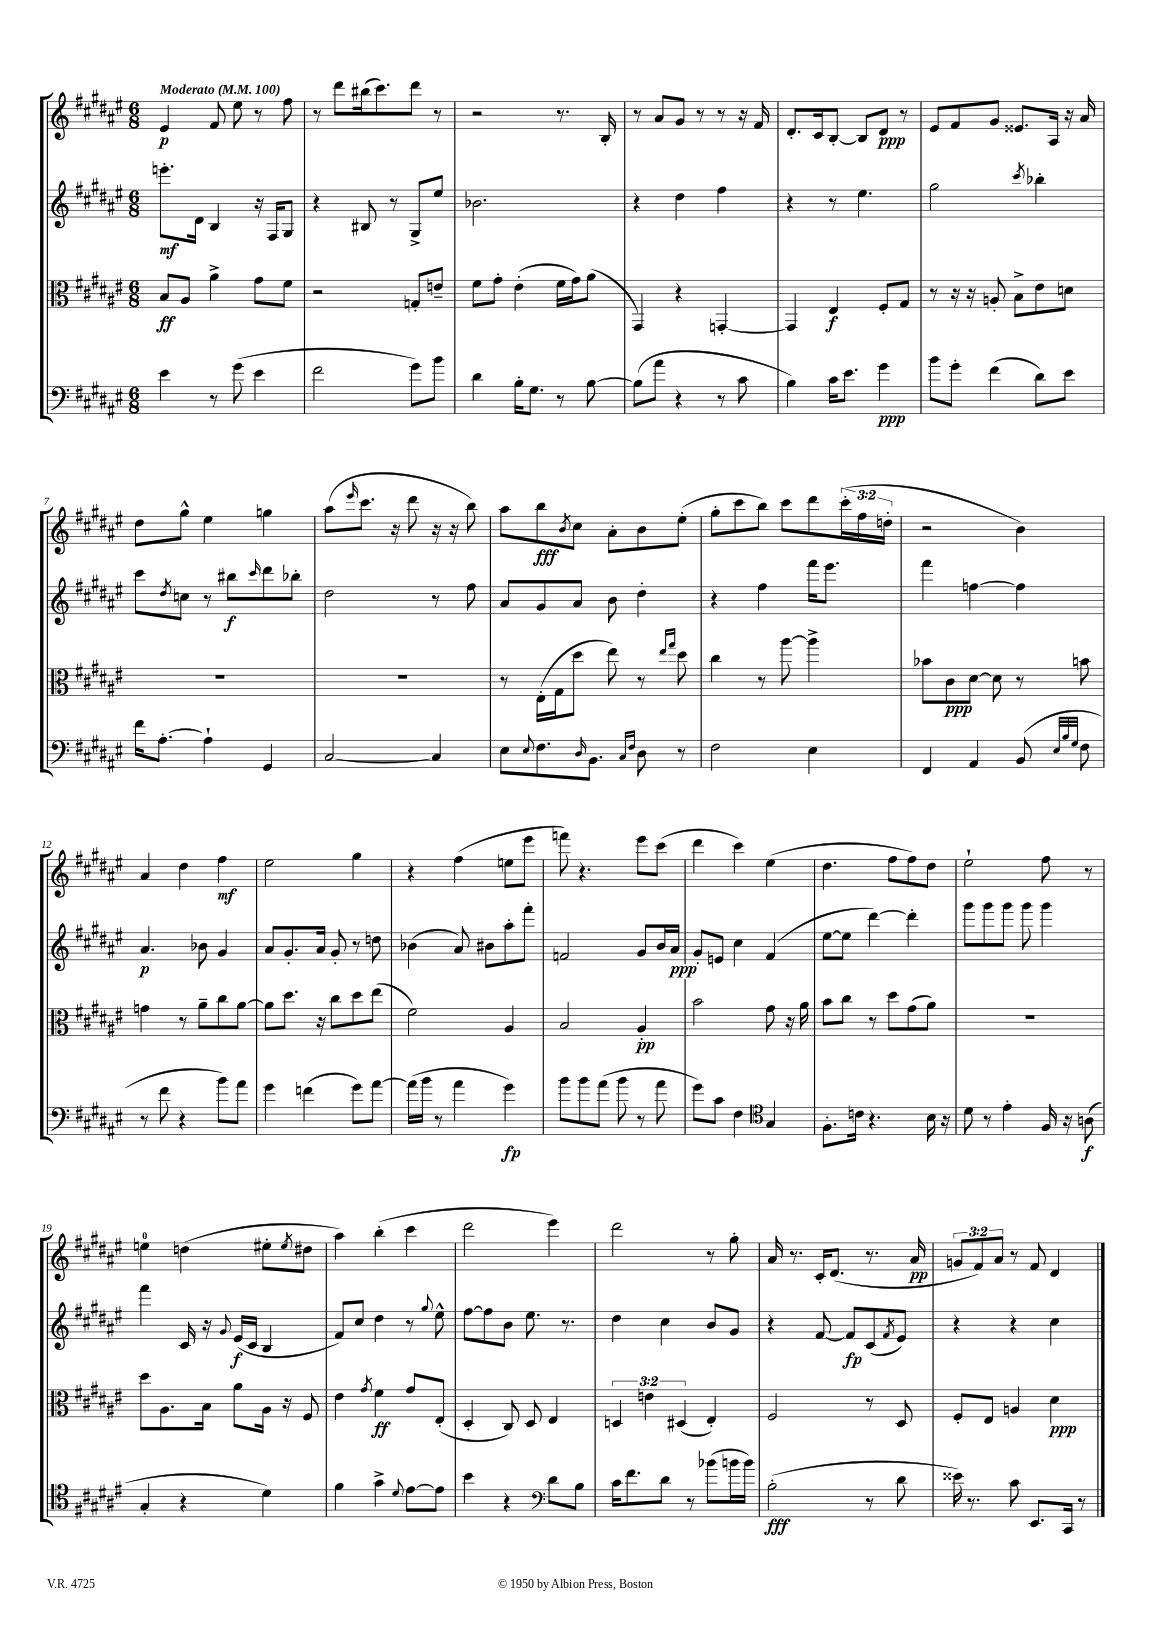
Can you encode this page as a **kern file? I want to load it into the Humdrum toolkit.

**kern	**dynam	**kern	**dynam	**kern	**dynam	**kern	**dynam
*part4	*part4	*part3	*part3	*part2	*part2	*part1	*part1
*staff4	*staff4	*staff3	*staff3	*staff2	*staff2	*staff1	*staff1
*clefF4	*	*clefC3	*	*clefG2	*	*clefG2	*
*k[f#c#g#d#a#e#]	*	*k[f#c#g#d#a#e#]	*	*k[f#c#g#d#a#e#]	*	*k[f#c#g#d#a#e#]	*
*M6/8	*	*M6/8	*	*M6/8	*	*M6/8	*
*MM100	*	*MM100	*	*MM100	*	*MM100	*
=1	=1	=1	=1	=1	=1	=1	=1
!	!	!	!	!	!	!LO:TX:a:B:t=Moderato	!
4e#\	.	8B/L	ff	8.eeen'\L	mf	4e#/	p
.	.	8A#/J	.	.	.	.	.
.	.	.	.	16d#\Jk	.	.	.
8r	.	4a#^\	.	4B/	.	8f#/	.
(8g#\	.	.	.	.	.	8ee#\	.
4e#\	.	8g#\L	.	16r	.	8r	.
.	.	.	.	16F#/KL	.	.	.
.	.	8f#\J	.	8G#/J	.	8ff#\	.
=2	=2	=2	=2	=2	=2	=2	=2
2f#\	.	2r	.	4r	.	8r	.
.	.	.	.	.	.	8ddd#\L	.
.	.	.	.	8B#X/	.	(16bb#X\k	.
.	.	.	.	.	.	8.ccc#\)	.
.	.	.	.	8r	.	.	.
8g#\L)	.	8Gn'/L	.	8G#^/L	.	8ddd#\J	.
8b\J	.	8en~/J	.	8ee#/J	.	8r	.
=3	=3	=3	=3	=3	=3	=3	=3
4d#\	.	8f#\L	.	2.b-X\	.	2r	.
.	.	8g#'\J	.	.	.	.	.
16B'\KL	.	(4e#'\	.	.	.	.	.
8.G#\J	.	.	.	.	.	.	.
8r	.	16f#\LL	.	.	.	8.r	.
.	.	16g#\J)	.	.	.	.	.
[8B\	.	(8a#\J	.	.	.	.	.
.	.	.	.	.	.	16B'/	.
=4	=4	=4	=4	=4	=4	=4	=4
(8B\L]	.	4GG#/)	.	4r	.	8r	.
8a#\J	.	.	.	.	.	8a#/L	.
4r	.	4r	.	4dd#\	.	8g#/J	.
.	.	.	.	.	.	8r	.
8r	.	[4GGn'/	.	4ff#\	.	8r	.
8c#\	.	.	.	.	.	16r	.
.	.	.	.	.	.	16f#/	.
=5	=5	=5	=5	=5	=5	=5	=5
4B\)	.	4GG/]	.	4r	.	8.d#'/L	.
.	.	.	.	.	.	16c#/k	.
16c#\KL	.	4E#/	f	8r	.	[8B'/J	.
8.e#\J	.	.	.	.	.	.	.
.	.	.	.	4.ee#\	.	8B/L]	.
4g#\	ppp	8F#'/L	.	.	.	8d#/J	ppp
.	.	8G#/J	.	.	.	8r	.
=6	=6	=6	=6	=6	=6	=6	=6
8b\L	.	8r	.	2gg#\	.	8e#/L	.
8g#'\J	.	16r	.	.	.	8f#/	.
.	.	16r	.	.	.	.	.
(4f#\	.	8An'/	.	.	.	8g#/J	.
.	.	8B^\L	.	.	.	8.e##X/L	.
.	.	.	.	8qccc#/	.	.	.
8d#\L)	.	8e#\	.	4bb-X'\	.	.	.
.	.	.	.	.	.	16A#/Jk	.
8e#\J	.	8dn\J	.	.	.	16r	.
.	.	.	.	.	.	16a#/	.
!!LO:LB:g=z
=7	=7	=7	=7	=7	=7	=7	=7
16f#\KL	.	2.r	.	8ccc#\L	.	8dd#\L	.
[8.A#'\J	.	.	.	.	.	.	.
.	.	.	.	8qdd#/	.	.	.
.	.	.	.	8ccn\J	.	8gg#^^\J	.
4A#`\]	.	.	.	8r	.	4ee#\	.
.	.	.	.	8bb#X\L	f	.	.
.	.	.	.	16qqccc#/	.	.	.
4GG#/	.	.	.	8ddd#\	.	4ggn\	.
.	.	.	.	8bb-X'\J	.	.	.
=8	=8	=8	=8	=8	=8	=8	=8
[2C#/	.	2.r	.	2dd#\	.	(8aa#\L	.
.	.	.	.	.	.	16qqeee#/	.
.	.	.	.	.	.	8.ccc#\J	.
.	.	.	.	.	.	16r	.
.	.	.	.	.	.	8ddd#\	.
4C#/]	.	.	.	8r	.	16r	.
.	.	.	.	.	.	16r	.
.	.	.	.	8ff#\	.	8bb\)	.
=9	=9	=9	=9	=9	=9	=9	=9
8E#\L	.	8r	.	8a#/L	.	8aa#\L	.
8qqE#/	.	.	.	.	.	.	.
8.F#\	.	(16E#'\LL	.	8g#/	.	8bb\	fff
.	.	16G#\J	.	.	.	.	.
.	.	.	.	.	.	8qb/	.
.	.	8dd#\J	.	8a#/J	.	8cc#\J	.
16qqD#/	.	.	.	.	.	.	.
8.BB\J	.	.	.	.	.	.	.
.	.	8ee#\)	.	8b\	.	8a#'\L	.
16qqC#/LL	.	.	.	.	.	.	.
16qqF#/JJ	.	.	.	.	.	.	.
8D#\	.	8r	.	4dd#'\	.	8b\	.
.	.	16qqee#/LL	.	.	.	.	.
.	.	16qqgg#/JJ	.	.	.	.	.
8r	.	8dd#\	.	.	.	(8ee#'\J	.
=10	=10	=10	=10	=10	=10	=10	=10
2F#\	.	4cc#\	.	4r	.	8gg#'\L	.
.	.	.	.	.	.	8ccc#\	.
.	.	8r	.	4ff#\	.	8bb\J)	.
.	.	[8aa#\	.	.	.	8ccc#\L	.
4E#\	.	4aa#^\]	.	16fff#\KL	.	8ddd#\	.
.	.	.	.	8.eee#\J	.	.	.
.	.	.	.	.	.	(24ccc#'\L	.
.	.	.	.	.	.	24ff#\	.
.	.	.	.	.	.	24ddn'\JJ	.
=11	=11	=11	=11	=11	=11	=11	=11
4FF#/	.	8b-X\L	.	4fff#\	.	2r	.
.	.	8c#\	ppp	.	.	.	.
4AA#/	.	[8d#\J	.	[4ffn\	.	.	.
.	.	8d#\]	.	.	.	.	.
(8BB/	.	8r	.	4ff\]	.	4b\)	.
32qqE#/LLL	.	.	.	.	.	.	.
32qqB/	.	.	.	.	.	.	.
32qqG#/JJJ	.	.	.	.	.	.	.
8F#\	.	8bn\	.	.	.	.	.
!!LO:LB:g=z
=12	=12	=12	=12	=12	=12	=12	=12
8r	.	4gn\	.	4.a#/	p	4a#/	.
8f#\	.	.	.	.	.	.	.
4r	.	8r	.	.	.	4dd#\	.
.	.	8a#~\L	.	8b-X\	.	.	.
8b\L)	.	8cc#\	.	4g#/	.	4ff#\	mf
8a#\J	.	[8a#\J	.	.	.	.	.
=13	=13	=13	=13	=13	=13	=13	=13
4g#\	.	8a#\L]	.	8a#/L	.	2ee#\	.
.	.	8.dd#\J	.	8.g#'/	.	.	.
(4fn\	.	.	.	.	.	.	.
.	.	16r	.	16a#/Jk	.	.	.
.	.	8cc#\L	.	8g#'/	.	.	.
8g#\L)	.	8dd#\	.	8r	.	4gg#\	.
[8a#\J	.	(8ee#\J	.	8ddn\	.	.	.
=14	=14	=14	=14	=14	=14	=14	=14
(16a#\LL]	.	2f#\)	.	(4b-X\	.	4r	.
16b\JJ	.	.	.	.	.	.	.
8r	.	.	.	.	.	.	.
4a#\	.	.	.	8a#/)	.	(4ff#\	.
.	.	.	.	8b#X\L	.	.	.
4g#\)	fp	4A#/	.	8aa#'\	.	8een\L	.
.	.	.	.	8fff#'\J	.	8eee#\J	.
=15	=15	=15	=15	=15	=15	=15	=15
8b\L	.	2B/	.	2fn/	.	8fffn\)	.
8b\	.	.	.	.	.	4.r	.
(8a#\J	.	.	.	.	.	.	.
8b\	.	.	.	.	.	.	.
8r	.	4A#'/	pp	8g#/L	.	8eee#\L	.
8a#\	.	.	.	16b/L	.	(8ccc#\J	.
.	.	.	.	16a#/JJ	ppp	.	.
=16	=16	=16	=16	=16	=16	=16	=16
8g#\L)	.	2b\	.	8g#'/L	.	4ddd#\	.
8c#\J	.	.	.	8en/J	.	.	.
4F#\	.	.	.	4cc#\	.	4ccc#\)	.
*clefC4	*	*	*	*	*	*	*
4G#/	.	8g#\	.	(4f#/	.	(4ee#\	.
.	.	16r	.	.	.	.	.
.	.	16a#\	.	.	.	.	.
=17	=17	=17	=17	=17	=17	=17	=17
8.F#'\L	.	8b\L	.	[8ee#\L	.	4.dd#\	.
.	.	8cc#\J	.	8ee#\J]	.	.	.
16cn\Jk	.	.	.	.	.	.	.
4.r	.	8r	.	[4ddd#\)	.	.	.
.	.	8dd#\L	.	.	.	8ff#\L	.
.	.	(8g#\	.	4ddd#'\]	.	8ff#\)	.
16B\	.	8a#\J)	.	.	.	8dd#\J	.
16r	.	.	.	.	.	.	.
=18	=18	=18	=18	=18	=18	=18	=18
8d#\	.	2.r	.	8ggg#\L	.	2ee#`\	.
8r	.	.	.	8ggg#\	.	.	.
4e#'\	.	.	.	8ggg#\J	.	.	.
.	.	.	.	8ggg#\	.	.	.
16F#/	.	.	.	4ggg#\	.	8ff#\	.
16r	.	.	.	.	.	.	.
(8An\	f	.	.	.	.	8r	.
!!LO:LB:g=z
=19	=19	=19	=19	=19	=19	=19	=19
4G#'/	.	8dd#\L	.	4fff#\	.	4een\	.
.	.	8.A#\	.	.	.	.	.
4r	.	.	.	16c#/	.	(4ddn\	.
.	.	16B\Jk	.	16r	.	.	.
.	.	.	.	8qqg#/	.	.	.
.	.	8a#\L	.	(16e#/LL	f	.	.
.	.	.	.	16c#/JJ	.	.	.
4d#\)	.	16A#\Jk	.	4B/	.	8ee#X'\L	.
.	.	16r	.	.	.	.	.
.	.	.	.	.	.	8qee#/	.
.	.	8F#/	.	.	.	8dd#X\J	.
=20	=20	=20	=20	=20	=20	=20	=20
4f#\	.	4e#\	.	8f#/L)	.	4aa#\)	.
.	.	.	.	8cc#/J	.	.	.
.	.	8qg#/	.	.	.	.	.
4g#^\	.	4f#\	ff	4dd#\	.	(4bb'\	.
8qqd#/	.	.	.	.	.	.	.
[8e#\L	.	8g#/L	.	8r	.	4ccc#\	.
.	.	.	.	8qqgg#/	.	.	.
8e#\J]	.	(8E#'/J	.	8ee#^^\	.	.	.
=21	=21	=21	=21	=21	=21	=21	=21
4b\	.	4D#'/	.	[8ff#\L	.	2ddd#\	.
.	.	.	.	8ff#\]	.	.	.
4r	.	8C#/)	.	8b\J	.	.	.
.	.	8D#/	.	8.ee#\	.	.	.
*clefF4	*	*	*	*	*	*	*
8d#\L	.	4E#/	.	.	.	4eee#\)	.
.	.	.	.	8.r	.	.	.
8B\J	.	.	.	.	.	.	.
=22	=22	=22	=22	=22	=22	=22	=22
16c#\KL	.	6Dn/	.	4dd#\	.	2ddd#\	.
8.f#\	.	.	.	.	.	.	.
.	.	6en\	.	.	.	.	.
8d#\J	.	.	.	4cc#\	.	.	.
.	.	(6D#X/	.	.	.	.	.
8r	.	.	.	.	.	.	.
(8b-X\L	.	4E#'/)	.	8b/L	.	8r	.
16bn\L	.	.	.	8g#/J	.	8gg#'\	.
16b\JJ)	.	.	.	.	.	.	.
=23	=23	=23	=23	=23	=23	=23	=23
(2B'\	fff	2F#/	.	4r	.	16a#/	.
.	.	.	.	.	.	8.r	.
.	.	.	.	[8f#/	.	16c#'/KL	.
.	.	.	.	.	.	(8.d#/J	.
.	.	.	.	8f#/L]	fp	.	.
8r	.	8r	.	(8c#/	.	8.r	.
.	.	.	.	8qf#/	.	.	.
8d#\	.	8D#/	.	8e#/J)	.	.	.
.	.	.	.	.	.	16a#/	pp
=24	=24	=24	=24	=24	=24	=24	=24
16e##X\)	.	8F#'/L	.	4r	.	12gn/L	.
8.r	.	.	.	.	.	.	.
.	.	.	.	.	.	12f#/)	.
.	.	8E#/J	.	.	.	.	.
.	.	.	.	.	.	12a#/J	.
8c#\	.	4An/	.	4r	.	8r	.
8.EE#/L	.	.	.	.	.	8f#/	.
.	.	4d#\	ppp	4cc#\	.	4d#/	.
16CC#/Jk	.	.	.	.	.	.	.
8r	.	.	.	.	.	.	.
==	==	==	==	==	==	==	==
*-	*-	*-	*-	*-	*-	*-	*-
